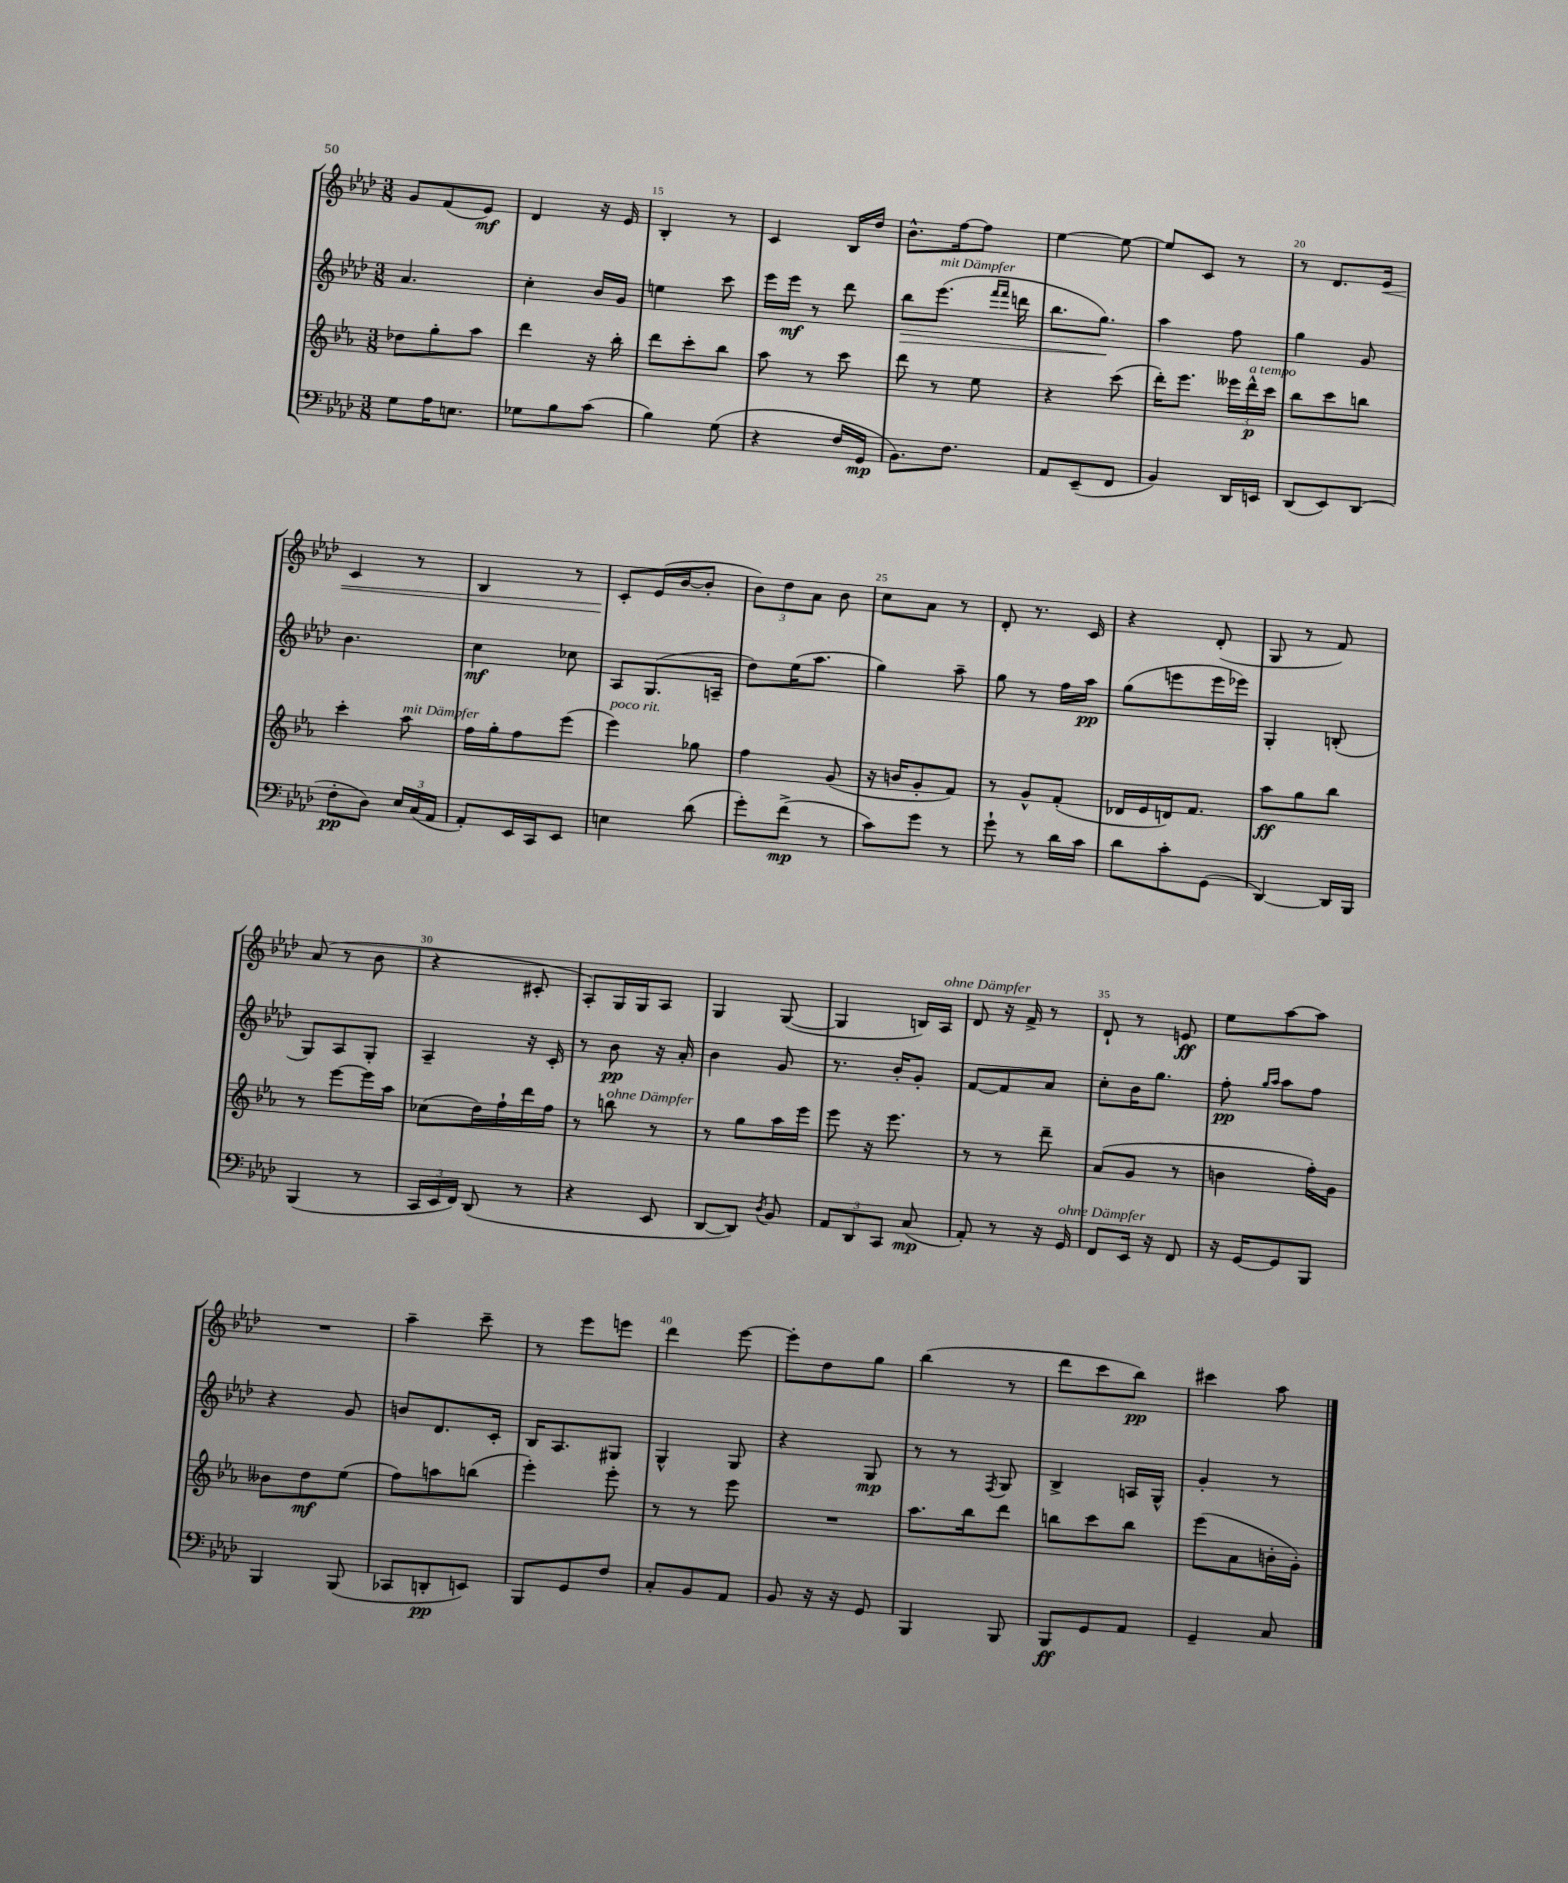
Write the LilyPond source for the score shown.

<<
\new StaffGroup <<
\new Staff = "s0" {
    \clef treble \key aes \major \numericTimeSignature \time 3/8
    \autoBeamOff g'8[ f'8( ees'8]\mf) |
    des'4 r16 ees'16 |
    bes4-. r8 |
    c'4 bes16[ des''16] |
    bes'8.[-^ f''16~ f''8] |
    ees''4~ ees''8~ |
    ees''8[ c'8] r8 |
    r8 des'8.[ ees'16]\< |
    c'4 r8 |
    bes4 r8 |
    c'8[-.\! ees'16( bes'16~ bes'8]-. |
    \tuplet 3/2 { bes'8[) des''8 aes'8] } bes'8 |
    c''8[ aes'8] r8 |
    des'8-. r8. c'16 |
    r4 des'8-.( |
    g8 r8 f'8) |
    aes'8( r8 bes'8 |
    r4 cis'8-. |
    aes8[-.) g16 g16 aes8] |
    g4 g8~( |
    g4 b16[) aes16]^\markup { \italic "ohne Dämpfer" } |
    des'8 r16 f'16-> r8 |
    des'8-! r8 e'8\ff |
    ees''8[ aes''8~ aes''8] |
    R4. |
    aes''4-- c'''8-- |
    r8 ees'''8[ e'''8] |
    des'''4 ees'''8~ |
    ees'''8[-. des''8 g''8] |
    bes''4( r8 |
    des'''8[ c'''8 bes''8]\pp) |
    cis'''4 aes''8 \bar "|." |
}
\new Staff = "s1" {
    \clef treble \key aes \major \numericTimeSignature \time 3/8
    \autoBeamOff aes'4. |
    c''4-. bes'16[ g'16] |
    e''4 c'''8 |
    ees'''16[ ees'''16]\mf r8 des'''8 |
    bes''8[\> ees'''8.]^\markup { \italic "mit Dämpfer" }( \grace { f'''16[ f'''16] } d'''16 |
    bes''8.[ g''8.]\!) |
    aes''4 f''8 |
    g''4 g'8 |
    bes'4. |
    c''4\mf ces''8 |
    aes8[ g8.( a16]-- |
    des''8[) ees''16( aes''8.] |
    g''4) aes''8-- |
    g''8 r8 f''16[ aes''16]\pp |
    g''8[( e'''8 e'''16 ees'''16]) |
    g4-. b8-.( |
    g8[) aes8 g8]-. |
    aes4-- r16 c'16-. |
    r8 bes'8\pp r16 aes'16-. |
    bes'4 g'8 |
    r8. bes'16[-. g'8]-. |
    f'8[~ f'8 aes'8] |
    c''8[-. bes'16 g''8.] |
    f''8-.\pp \grace { g''16[ aes''16] } aes''8[ f''8] |
    r4 g'8 |
    b'8[ des'8. c'16]-. |
    bes16[ aes8. gis8] |
    g4-^ g8 |
    r4 g8\mp |
    r8 r8 \acciaccatura { f8 } g8 |
    bes4-> a16[ g16]-^ |
    g'4-. r8 \bar "|." |
}
\new Staff = "s2" {
    \clef treble \key ees \major \numericTimeSignature \time 3/8
    \autoBeamOff des''8[ g''8-. aes''8] |
    d'''4 r16 bes''16-. |
    d'''8[ c'''8-. bes''8] |
    aes''8 r8 c'''8 |
    d'''8 r8 ees''8 |
    r4 c'''8( |
    d'''16[-.) ees'''8.] \tuplet 3/2 { eeses'''16[ d'''16-^\p^\markup { \italic "a tempo" } c'''16] } |
    bes''8[ c'''8 b''8] |
    c'''4-. aes''8^\markup { \italic "mit Dämpfer" } |
    f''16[ g''16-. f''8 ees'''8]( |
    ees'''4^\markup { \italic "poco rit." }) ges''8 |
    f''4 g'8( |
    r16 b'16[ g'8-. f'8]) |
    r8 g'8[-^ f'8]-.( |
    des'16[ ees'16 d'16) f'8.] |
    aes''8[\ff g''8 bes''8] |
    r8 ees'''8[~ ees'''16 aes''16] |
    ces''8[( d''16) f''16-! d'''16 f''16] |
    r8 b''8^\markup { \italic "ohne Dämpfer" } r8 |
    r8 g''8[ aes''16 ees'''16] |
    ees'''8 r16 ees'''8. |
    r8 r8 d'''8-- |
    aes'8[( g'8] r8 |
    b'4 f''16[-.) g'16] |
    beses'8[ d''8\mf ees''8]( |
    f''8[) a''8 b''8]( |
    ees'''4-.) ees'''8-. |
    r8 r8 ees'''8 |
    R4. |
    aes''8.[ bes''16 d'''8] |
    b''8[ c'''8 b''8] |
    ees'''8[( aes'8 b'16-. g'16]-.) \bar "|." |
}
\new Staff = "s3" {
    \clef bass \key aes \major \numericTimeSignature \time 3/8
    \autoBeamOff g8[ aes16 e8.] |
    ges8[ bes8 c'8]( |
    bes4) g8( |
    r4 f16[ g,16]\mp |
    bes,8.[) f8.] |
    aes,8[ ees,8--( f,8] |
    bes,4) des,16[ e,16] |
    des,8[( ees,8) des,8]( |
    f8[-.\pp des8]) \tuplet 3/2 { ees16[ c16( aes,16] } |
    aes,8[-.) ees,16 c,16 ees,8] |
    e4 des'8( |
    g'8[-.) f'8]->\mp( r8 |
    c'8[) g'8] r8 |
    g'8-! r8 des'16[ c'16] |
    des'8[ c'8-. g,8]( |
    des,4~) des,16[ bes,,16] |
    bes,,4( r8 |
    \tuplet 3/2 { c,16[ ees,16 f,16]) } des,8( r8 |
    r4 ees,8 |
    des,8[~ des,8]) \acciaccatura { des8 } bes,8 |
    \tuplet 3/2 { aes,8[ des,8 c,8] } c8\mp( |
    aes,8-.) r8 r16 g,16^\markup { \italic "ohne Dämpfer" } |
    f,8[ ees,16] r16 f,8 |
    r16 g,16[~ g,8 bes,,8] |
    bes,,4 bes,,8( |
    ces,8[ d,8-.\pp e,8]) |
    bes,,8[ g,8 f8] |
    c8[-. bes,8 aes,8] |
    bes,8 r16 r16 g,8 |
    bes,,4 bes,,8 |
    bes,,8[\ff g,8 aes,8] |
    g,4-- c8 \bar "|." |
}
>>
>>
\layout { \context { \Score currentBarNumber = #13 \override BarNumber.break-visibility = ##(#f #t #t) barNumberVisibility = #(every-nth-bar-number-visible 5) } }
